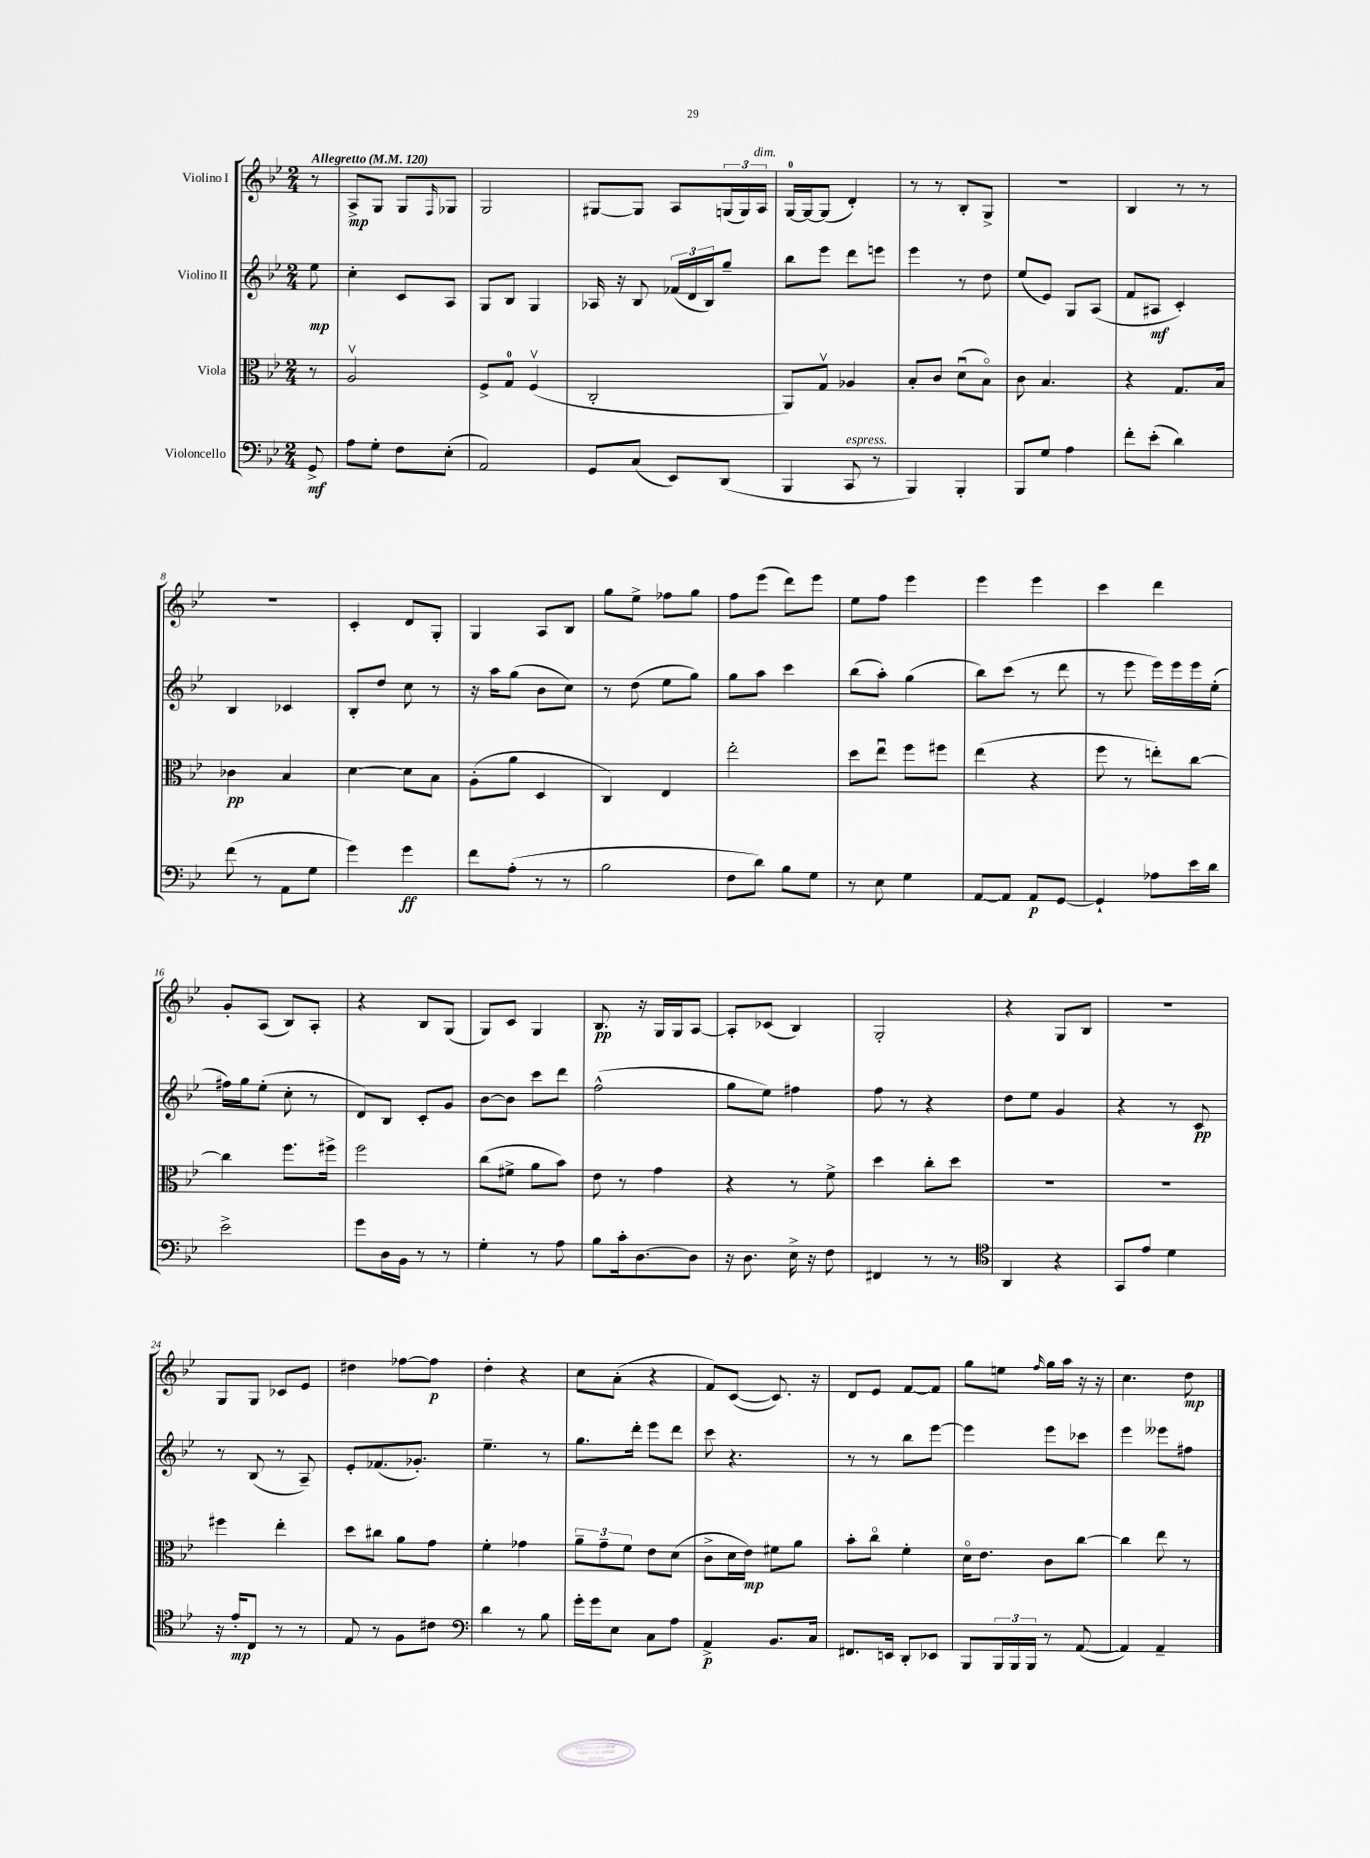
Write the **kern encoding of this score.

**kern	**kern	**kern	**kern
*staff4	*staff3	*staff2	*staff1
*clefF4	*clefC3	*clefG2	*clefG2
*k[b-e-]	*k[b-e-]	*k[b-e-]	*k[b-e-]
*M2/4	*M2/4	*M2/4	*M2/4
*MM120	*MM120	*MM120	*MM120
8GG^	8r	8ee-	8r
=	=	=	=
8A	2Av	4cc'	8A^
8G'	.	.	8G
8F	.	8c	8G
.	.	.	16qqF
(8E-'	.	8A	8G-
=	=	=	=
2AA)	8F^	8G	2G
.	8G	8B-	.
.	(4Fv	4G	.
=	=	=	=
8GG	2C'	16A-	[8G#
.	.	16r	.
(8C	.	8B-	8G#]
8EE-)	.	(24f-	8A
.	.	24d	.
.	.	24B-)	.
(8DD	.	8gg~	(24G
.	.	.	24G)
.	.	.	24A
=	=	=	=
4BBB-	8AA)	8bb-	[16G
.	.	.	16G_
.	8Gv	8eee-	(8G]
8CC	4A-	8ddd	4d')
8r	.	8eee	.
=	=	=	=
4BBB-)	8B-'	4eee-	8r
.	8c	.	8r
4BBB-'	(8du	8r	8B-'
.	8B-o)	8dd	8G^
=	=	=	=
8BBB-	8c	(8ee-	2r
8G	4.B-	8e-)	.
4A	.	8G	.
.	.	(8A	.
=	=	=	=
8f'	4r	8f	4B-
(8e-'	.	8A#	.
4d)	8.G	4c')	8r
.	.	.	8r
.	16B-	.	.
=	=	=	=
(8f	4c-	4B-	2r
8r	.	.	.
8AA	4B-	4c-	.
8G	.	.	.
=	=	=	=
4g)	[4d	8B-'	4c'
.	.	8dd	.
4g	8d]	8cc	8d
.	8B-	8r	8G'
=	=	=	=
8f	(8A'	16r	4G
.	.	16aa	.
(8A'	8a	(8gg	.
8r	4D	8b-	8A
8r	.	8cc)	8B-
=	=	=	=
2B-	4C)	8r	8gg
.	.	(8dd	8ee-^
.	4E-	8ee-	8ff-
.	.	8gg)	8gg
=	=	=	=
8F	2ee-'	8gg	8ff
8d)	.	8aa	(8eee-
8B-	.	4ccc	8ddd)
8G	.	.	8eee-
=	=	=	=
8r	8dd	(8bb-	8ee-
8E-	8ee-u	8aa')	8ff
4G	8ff	(4gg	4eee-
.	8ff#	.	.
=	=	=	=
[8AA	(4ee-	8bb-)	4eee-
8AA]	.	(8ccc	.
8AA	4r	8r	4eee-
[8GG	.	8ddd	.
=	=	=	=
4GG`]	8ff	8r	4ccc
.	8r	8eee-	.
8A-	8ee')	16eee-)	4ddd
.	.	16eee-	.
16e-	[8cc	16eee-	.
16d	.	(16ee-'	.
=	=	=	=
2e-^	4cc]	16ff#)	8g'
.	.	16gg	.
.	.	(8ee-'	(8A
.	8.ff	8cc'	8B-)
.	.	8r	8A'
.	16ff#^	.	.
=	=	=	=
8g	2ff	8d)	4r
16D	.	8B-	.
16BB-	.	.	.
8r	.	8c'	8B-
8r	.	8g	(8G
=	=	=	=
4G'	(8cc	[8b-	8G)
.	8f#^	8b-]	8c
8r	8a	8ccc	4G
8A	8b-)	8ddd	.
=	=	=	=
8B-	8e-	(2ff^^	8.B-
16c'	8r	.	.
[8.D	.	.	16r
.	4g	.	16G
.	.	.	16G
8D]	.	.	[8A
=	=	=	=
16r	4r	8gg	8A']
8.D	.	.	.
.	.	8ee-)	(8c-
16E-^	8r	4ff#	4B-)
16r	.	.	.
8F	8f^	.	.
=	=	=	=
4FF#	4dd	8ff	2G'
.	.	8r	.
8r	8cc'	4r	.
8r	8dd	.	.
=	=	=	=
*clefC4	*	*	*
4AA	2r	8dd	4r
.	.	8ee-	.
4r	.	4g	8G
.	.	.	8B-
=	=	=	=
8GG	2r	4r	2r
8e-	.	.	.
4d	.	8r	.
.	.	8c	.
=	=	=	=
16r	4ff#	8r	8G
16e-'	.	.	.
8C	.	(8B-	8G
8r	4ee-'	8r	8c-
8r	.	8A~)	8e-
=	=	=	=
8E-	8dd	8e-'	4dd#
8r	8cc#	(8.f-	.
8F	8a	.	[8ff-
.	.	8.g-')	.
8c#	8g	.	8ff-]
=	=	=	=
*clefF4	*	*	*
4d	4f'	4.ee-~	4dd'
8r	4g-	.	4r
8B-	.	8r	.
=	=	=	=
16g'	12a~	8.gg	8cc
16g	.	.	.
.	12g~	.	.
8E-	.	.	(8a'
.	12f	.	.
.	.	16ddd'	.
8C	8e-	8eee-	4r
8A	(8d	8ddd	.
=	=	=	=
4AA^	8c^	8ccc	8f)
.	16d	4.r	([8c
.	16e-)	.	.
8.BB-	8f#	.	8.c])
.	8a	.	.
16C	.	.	16r
=	=	=	=
8.FF#	8b-'	8r	8d
.	8cco	8r	8e-
16EE	.	.	.
8DD'	4f'	8bb-	[8f
8EE-	.	[8eee-	8f]
=	=	=	=
8BBB-	16do	4eee-]	8gg
.	8.e-	.	.
24BBB-	.	.	8ee
24BBB-	.	.	.
24BBB-	.	.	.
.	.	.	16qqff
8r	8c	8eee-	16gg
.	.	.	16aa
([8AA	[8cc	8ccc-	16r
.	.	.	16r
=	=	=	=
4AA])	4cc]	4eee-	4.cc
4AA~	8ee-	8eee--	.
.	8r	8ff#	8dd
==	==	==	==
*-	*-	*-	*-
